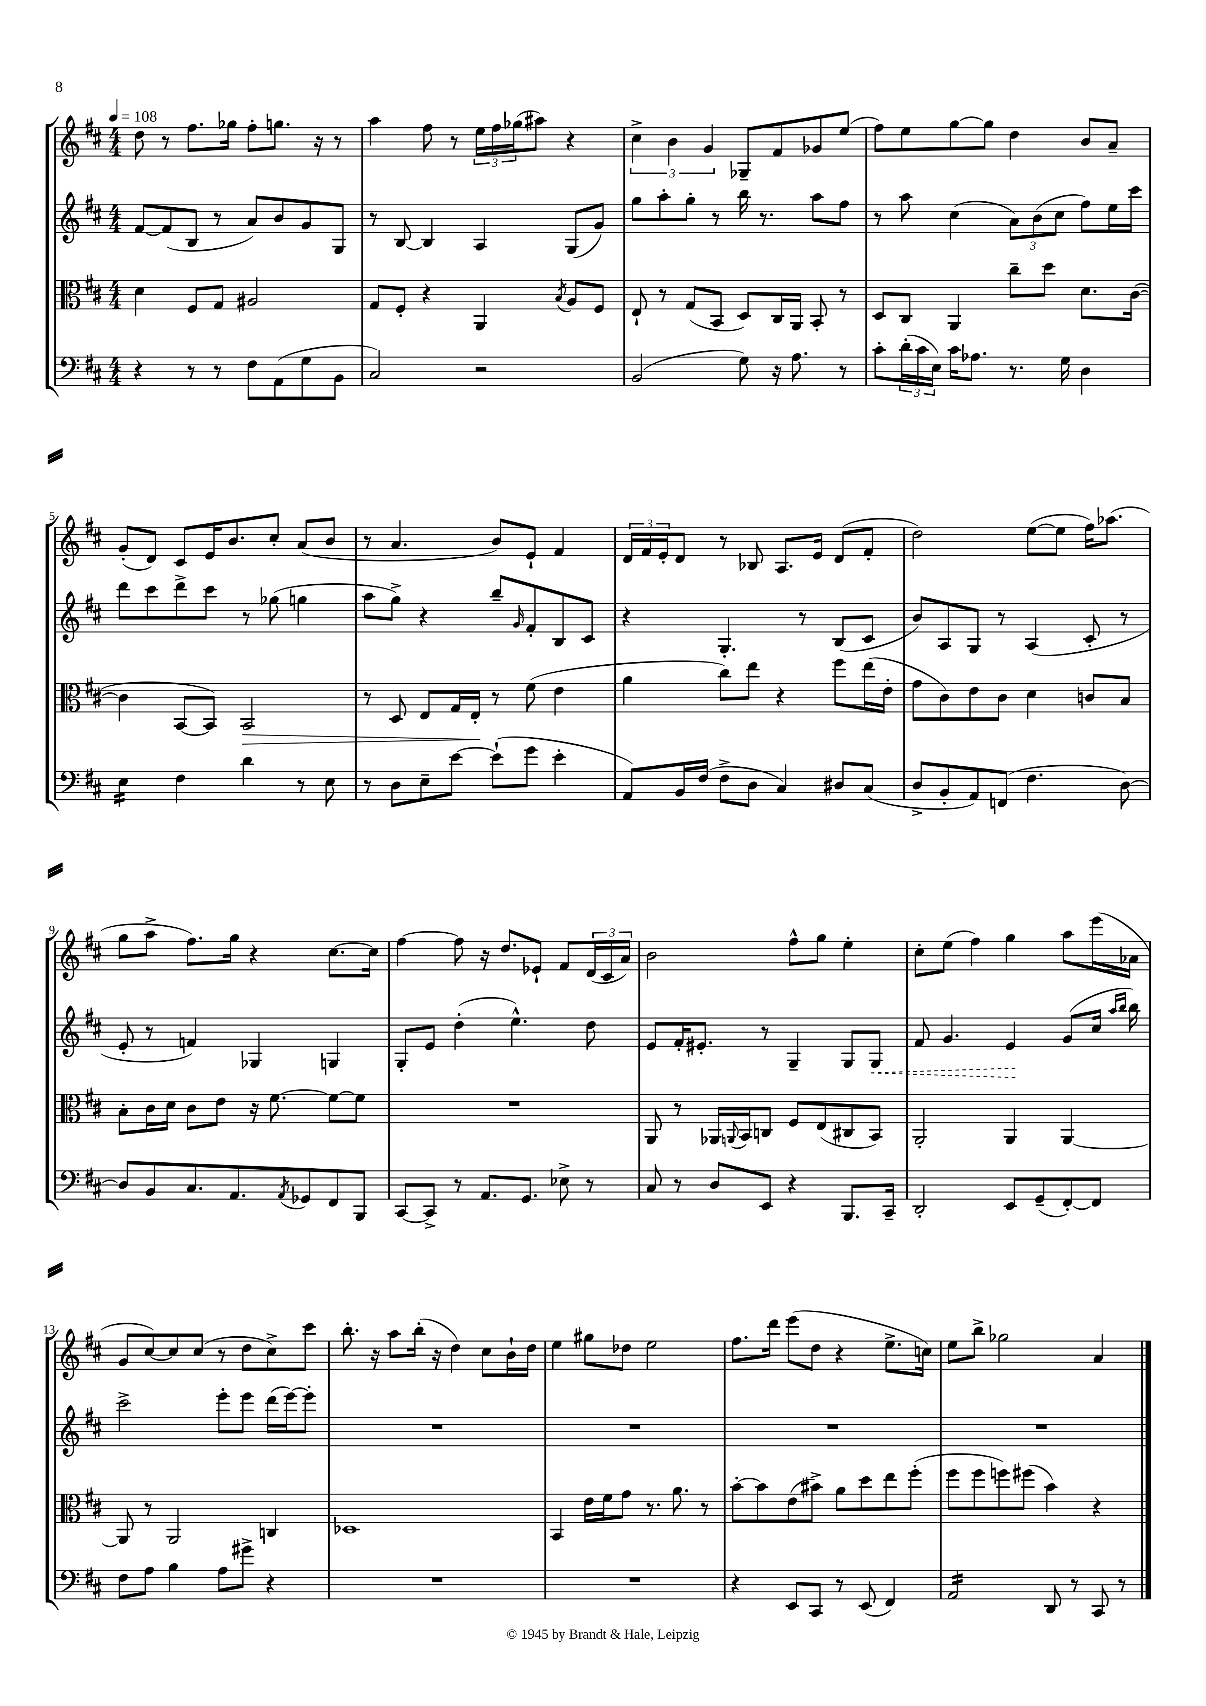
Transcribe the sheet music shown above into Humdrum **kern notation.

**kern	**kern	**dynam	**kern	**dynam	**kern
*part4	*part3	*part3	*part2	*part2	*part1
*staff4	*staff3	*staff3	*staff2	*staff2	*staff1
*clefF4	*clefC3	*	*clefG2	*	*clefG2
*k[f#c#]	*k[f#c#]	*	*k[f#c#]	*	*k[f#c#]
*M4/4	*M4/4	*	*M4/4	*	*M4/4
*MM108	*MM108	*	*MM108	*	*MM108
=1	=1	=1	=1	=1	=1
4r	4d\	.	[8f#/L	.	8dd\
.	.	.	(8f#/]	.	8r
8r	8F#/L	.	8B/J	.	8.ff#\L
8r	8G/J	.	8r	.	.
.	.	.	.	.	16gg-X\Jk
8F#\L	2A#X/	.	8a/L)	.	8ff#'\L
(8AA\	.	.	8b/	.	8.ggn\J
8G\	.	.	8g/	.	.
.	.	.	.	.	16r
8BB\J	.	.	8G/J	.	8r
=2	=2	=2	=2	=2	=2
2C#/)	8G/L	.	8r	.	4aa\
.	8F#'/J	.	[8B/	.	.
.	4r	.	4B/]	.	8ff#\
.	.	.	.	.	8r
2r	4AA/	.	4A/	.	24ee\LL
.	.	.	.	.	24ff#\
.	.	.	.	.	(24gg-X\J
.	.	.	.	.	8aa#X\J)
.	8qB/	.	.	.	.
.	8A/L	.	(8G/L	.	4r
.	8F#/J	.	8g/J)	.	.
=3	=3	=3	=3	=3	=3
(2BB/	8E`/	.	8gg\L	.	6cc#^\
.	8r	.	8aa'\	.	.
.	.	.	.	.	6b\
.	(8G/L	.	8gg'\J	.	.
.	.	.	.	.	6g/
.	8BB/J	.	8r	.	.
8G\)	8D/L)	.	16bb\	.	8G-X~/L
.	.	.	8.r	.	.
16r	16C#/L	.	.	.	8f#/
8.A\	16AA/JJ	.	.	.	.
.	8BB'/	.	8aa\L	.	8g-X/
8r	8r	.	8ff#\J	.	(8ee/J
=4	=4	=4	=4	=4	=4
8c#'\L	8D/L	.	8r	.	8ff#\L)
(24d'\L	8C#/J	.	8aa\	.	8ee\
24c#\	.	.	.	.	.
24E\JJ)	.	.	.	.	.
16c#\KL	4AA/	.	(4cc#\	.	[8gg\
8.A-X\J	.	.	.	.	.
.	.	.	.	.	8gg\J]
8.r	8cc#~\L	.	12a\L)	.	4dd\
.	.	.	(12b\	.	.
.	8dd\J	.	.	.	.
.	.	.	12cc#\J	.	.
16G\	.	.	.	.	.
4D\	8.d\L	.	8ff#\L)	.	8b/L
.	.	.	16ee\L	.	8a~/J
.	([16c#\Jk	.	16ccc#\JJ	.	.
!!LO:LB:g=z
=5	=5	=5	=5	=5	=5
*tremolo	*	*	*	*	*
16E\LL	4c#\]	.	8ddd\L	.	(8g'/L
16E\	.	.	.	.	.
16E\	.	.	8ccc#\	.	8d/J)
16E\JJ	.	.	.	.	.
*Xtremolo	*	*	*	*	*
4F#\	[8BB/L	.	8ddd^\	.	8c#/L
.	8BB/J])	.	8ccc#\J	.	16e/K
.	.	.	.	.	8.b/
!	!	!LO:HP:b	!	!	!
4d\	2BB/	>	8r	.	.
.	.	.	(8gg-X\	.	8cc#'/J
8r	.	.	4ggn\	.	(8a/L
8E\	.	.	.	.	8b/J
=6	=6	=6	=6	=6	=6
8r	8r	.	8aa\L	.	8r
8D\L	8D/	.	8gg^\J)	.	4.a/
8E~\	8E/L	.	4r	.	.
[8e\J	16G/L	.	.	.	.
.	16E'/JJ	.	.	.	.
(8e`\L]	8r	]	8bb~/L	.	8b/L)
.	.	.	16qqg/	.	.
8g\J	(8f#\	.	8f#'/	.	8e`/J
4e'\	4e\	.	8B/	.	4f#/
.	.	.	8c#/J	.	.
=7	=7	=7	=7	=7	=7
8AA/L)	4a\	.	4r	.	24d/LL
.	.	.	.	.	24f#/
.	.	.	.	.	24e'/J
16BB/L	.	.	.	.	8d/J
(16F#/JJ	.	.	.	.	.
8F#^\L	8cc#\L)	.	4.G'/	.	8r
8D\J	8ee\J	.	.	.	8B-X/
4C#/)	4r	.	.	.	8.A/L
.	.	.	8r	.	.
.	.	.	.	.	16e/Jk
8D#X/L	8ff#\L	.	(8B/L	.	(8d/L
(8C#/J	(16ee\L	.	8c#/J	.	8f#'/J
.	16e'\JJ	.	.	.	.
=8	=8	=8	=8	=8	=8
8D^/L	8g\L	.	8b/L)	.	2dd\)
8BB'/	8c#\)	.	8A/	.	.
8AA/)	8e\	.	8G/J	.	.
(8FFn/J	8c#\J	.	8r	.	.
4.F#\	4d\	.	(4A/	.	([8ee\L
.	.	.	.	.	8ee\J]
.	8cn/L	.	8c#'/	.	16ff#\KL)
.	.	.	.	.	(8.aa-X\J
[8D\)	8B/J	.	8r	.	.
!!LO:LB:g=z
=9	=9	=9	=9	=9	=9
8D/L]	8B'\L	.	8e'/	.	8gg\L
8BB/	16c#\L	.	8r	.	8aa^\J
.	16d\JJ	.	.	.	.
8.C#/	8c#\L	.	4fn/)	.	8.ff#\L)
.	8e\J	.	.	.	.
8.AA/	.	.	.	.	16gg\Jk
.	16r	.	4G-X/	.	4r
.	[8.f#\	.	.	.	.
8qAA/	.	.	.	.	.
8GG-X/	.	.	.	.	.
8FF#/	8f#\L_	.	4Gn/	.	[8.cc#\L
8BBB/J	8f#\J]	.	.	.	.
.	.	.	.	.	16cc#\Jk]
=10	=10	=10	=10	=10	=10
[8CC#/L	1r	.	8G'/L	.	[4ff#\
8CC#^/J]	.	.	8e/J	.	.
8r	.	.	(4dd'\	.	8ff#\]
8.AA/L	.	.	.	.	16r
.	.	.	.	.	8.dd/L
.	.	.	4.ee^^\)	.	.
8.GG/J	.	.	.	.	.
.	.	.	.	.	8e-X`/J
8E-X^\	.	.	.	.	8f#/L
8r	.	.	8dd\	.	(24d/L
.	.	.	.	.	24c#/
.	.	.	.	.	24a/JJ)
=11	=11	=11	=11	=11	=11
8C#/	8AA/	.	8e/L	.	2b\
8r	8r	.	16f#'/K	.	.
.	.	.	8.e#X'/J	.	.
8D/L	16AA-X/LL	.	.	.	.
.	8qqAAn/	.	.	.	.
.	16BB/J	.	.	.	.
8EE/J	8Cn/J	.	8r	.	.
4r	8F#/L	.	4G~/	.	8ff#^^\L
.	(8E/	.	.	.	8gg\J
8.BBB/L	8C#X/	.	8G/L	.	4ee'\
!	!	!	!	!LO:HP:b	!
.	8BB/J)	.	8G/J	<	.
16CC#~/Jk	.	.	.	.	.
=12	=12	=12	=12	=12	=12
2DD'/	2AA'/	.	8f#/	.	8cc#'\L
.	.	.	4.g/	.	(8ee\J
.	.	.	.	.	4ff#\)
8EE/L	4AA/	.	4e/	.	4gg\
(8GG~/	.	.	.	.	.
[8FF#'/)	[4AA/	.	(8g/L	[	8aa\L
8FF#/J]	.	.	16cc#/Jk	.	(16eee\L
.	.	.	16qqaa/LL	.	.
.	.	.	16qqbb/JJ	.	.
.	.	.	16bb\)	.	16a-X\JJ
!!LO:LB:g=z
=13	=13	=13	=13	=13	=13
8F#\L	8AA/]	.	2ccc#^\	.	8g/L
8A\J	8r	.	.	.	[8cc#/)
4B\	2AA/	.	.	.	8cc#/]
.	.	.	.	.	(8cc#/J
8A\L	.	.	8eee'\L	.	8r
8g#X^\J	.	.	8eee\J	.	8dd\L
4r	4Cn/	.	(16ddd\LL	.	8cc#^\)
.	.	.	[16eee\J)	.	.
.	.	.	8eee'\J]	.	8ccc#\J
=14	=14	=14	=14	=14	=14
1r	1D-X	.	1r	.	8.bb'\
.	.	.	.	.	16r
.	.	.	.	.	8aa\L
.	.	.	.	.	(16bb'\Jk
.	.	.	.	.	16r
.	.	.	.	.	4dd\)
.	.	.	.	.	8cc#\L
.	.	.	.	.	16b`\L
.	.	.	.	.	16dd\JJ
=15	=15	=15	=15	=15	=15
1r	4BB/	.	1r	.	4ee\
.	16e\LL	.	.	.	8gg#X\L
.	16f#\J	.	.	.	.
.	8g\J	.	.	.	8dd-X\J
.	8.r	.	.	.	2ee\
.	8.a\	.	.	.	.
.	8r	.	.	.	.
=16	=16	=16	=16	=16	=16
4r	[8b'\L	.	1r	.	8.ff#\L
.	8b\]	.	.	.	.
.	.	.	.	.	16ddd\Jk
8EE/L	(8e\	.	.	.	(8eee\L
8CC#/J	8b#X^\J)	.	.	.	8dd\J
8r	8a\L	.	.	.	4r
(8EE/	8dd\	.	.	.	.
4FF#/)	8ee\	.	.	.	8.ee^\L
.	(8ff#'\J	.	.	.	.
.	.	.	.	.	16ccn\Jk)
=17	=17	=17	=17	=17	=17
*tremolo	*	*	*	*	*
16AA/LL	8ff#\L	.	1r	.	8ee\L
16AA/	.	.	.	.	.
16AA/	8ff#\	.	.	.	8bb^\J
16AA/	.	.	.	.	.
16AA/	8ffn\)	.	.	.	2gg-X\
16AA/	.	.	.	.	.
16AA/	(8ff#X\J	.	.	.	.
16AA/JJ	.	.	.	.	.
*Xtremolo	*	*	*	*	*
8DD/	4b\)	.	.	.	.
8r	.	.	.	.	.
8CC#/	4r	.	.	.	4a/
8r	.	.	.	.	.
==	==	==	==	==	==
*-	*-	*-	*-	*-	*-
